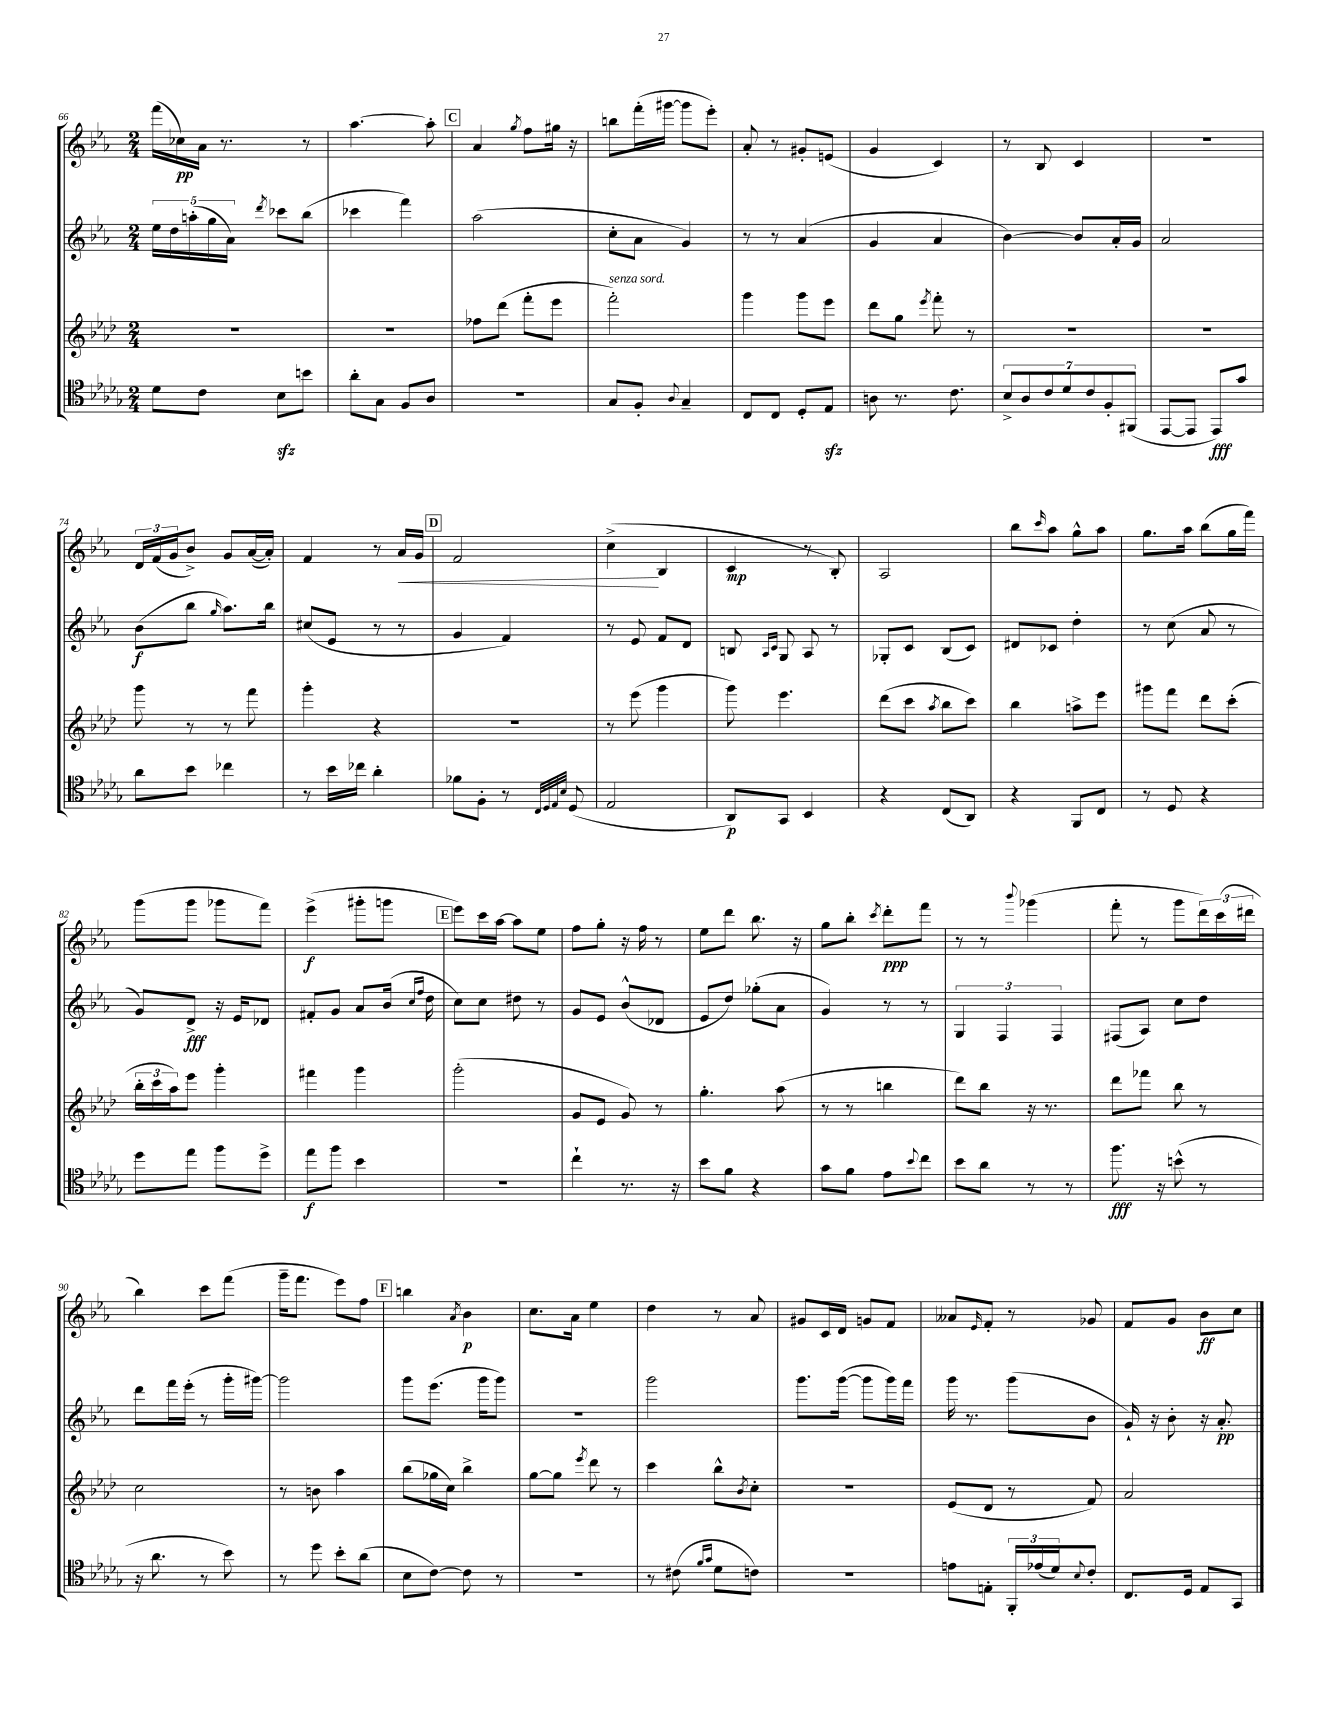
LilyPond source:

<<
\new StaffGroup <<
\new Staff = "s0" {
    \clef treble \key ees \major \numericTimeSignature \time 2/4
    f'''16( ces''16\pp) aes'16 r8. r8 |
    aes''4.~ aes''8-. |
    \mark \markup { \box "C" } aes'4 \acciaccatura { g''8 } f''8 gis''16 r16 |
    b''8 f'''16-.( gis'''16~ gis'''8 ees'''8-.) |
    aes'8-. r8 gis'8-. e'8( |
    g'4 c'4) |
    r8 bes8 c'4 |
    R2 |
    \tuplet 3/2 { d'16 f'16( g'16 } bes'8->) g'8 aes'16~( aes'16-.) |
    f'4 r8 aes'16\< g'16 |
    \mark \markup { \box "D" } f'2 |
    c''4->\!( bes4 |
    c'4\mp r8 bes8-.) |
    aes2 |
    bes''8 \grace { c'''16 } aes''8 g''8-^ aes''8 |
    g''8. aes''16 bes''8( g''16 f'''16) |
    g'''8( g'''8 ges'''8 f'''8) |
    ees'''4->\f( gis'''8-. g'''8 |
    \mark \markup { \box "E" } ees'''8) c'''16 aes''16~ aes''8 ees''8 |
    f''8 g''8-. r16 f''16 r8 |
    ees''8 d'''8 bes''8. r16 |
    g''8 bes''8-. \acciaccatura { c'''8 } d'''8-.\ppp f'''8 |
    r8 r8 \appoggiatura { bes'''8 } ges'''4( |
    f'''8-. r8 g'''8 \tuplet 3/2 { d'''16) c'''16( dis'''16 } |
    bes''4) c'''8 f'''8( |
    g'''16-- f'''8. ees'''8) f''8 |
    \mark \markup { \box "F" } b''4 \acciaccatura { aes'8 } bes'4\p |
    c''8. aes'16 ees''4 |
    d''4 r8 aes'8 |
    gis'8 c'16 d'16 g'8 f'8 |
    aeses'8 \grace { ees'16 } f'8-. r8 ges'8 |
    f'8 g'8 bes'8\ff c''8 \bar "|." |
}
\new Staff = "s1" {
    \clef treble \key ees \major \numericTimeSignature \time 2/4
    \tuplet 5/4 { ees''16 d''16 a''16-.( g''16 aes'16) } \acciaccatura { d'''8 } ces'''8 bes''8( |
    ces'''4 f'''4) |
    \mark \markup { \box "C" } aes''2( |
    c''8-. aes'8 g'4) |
    r8 r8 aes'4( |
    g'4 aes'4 |
    bes'4~) bes'8 aes'16-. g'16 |
    aes'2 |
    bes'8\f( bes''8 \grace { g''16 } aes''8.) bes''16 |
    cis''8( ees'8 r8 r8 |
    \mark \markup { \box "D" } g'4 f'4) |
    r8 ees'8 f'8 d'8 |
    b8 \grace { aes16 c'16 } g8 aes8 r8 |
    ges8-. c'8 bes8( c'8) |
    dis'8 ces'8 d''4-. |
    r8 c''8( aes'8 r8 |
    g'8) d'8->\fff r16 ees'16 des'8 |
    fis'8-. g'8 aes'8 bes'16( \grace { c''16 f''16 } d''16 |
    \mark \markup { \box "E" } c''8) c''8 dis''8 r8 |
    g'8 ees'8 bes'8-^( des'8 |
    ees'8 d''8) ges''8-.( aes'8 |
    g'4) r8 r8 |
    \tuplet 3/2 { g4 f4 f4 } |
    fis8( aes8) c''8 d''8 |
    d'''8 f'''16 ees'''16-.( r8 g'''16-. gis'''16~) |
    gis'''2 |
    \mark \markup { \box "F" } g'''8 ees'''8.( g'''16 g'''8) |
    R2 |
    g'''2 |
    g'''8. g'''16~( g'''8 g'''16) f'''16 |
    g'''16 r8. g'''8( bes'8 |
    g'16-!) r16 bes'8-. r16 aes'8.-.\pp \bar "|." |
}
\new Staff = "s2" {
    \clef treble \key aes \major \numericTimeSignature \time 2/4
    R2 |
    R2 |
    \mark \markup { \box "C" } fes''8 des'''8( f'''8-. ees'''8 |
    f'''2-.^\markup { \italic "senza sord." }) |
    g'''4 g'''8 ees'''8 |
    des'''8 g''8 \acciaccatura { ees'''8 } f'''8-. r8 |
    r2 |
    R2 |
    g'''8 r8 r8 f'''8 |
    g'''4-. r4 |
    \mark \markup { \box "D" } r2 |
    r8 ees'''8( g'''4 |
    g'''8) ees'''4. |
    des'''8( c'''8 \acciaccatura { aes''8 } bes''8 c'''8) |
    bes''4 a''8-> ees'''8 |
    gis'''8 f'''8 des'''8 c'''8-.( |
    \tuplet 3/2 { bes''16-. c'''16 aes''16) } ees'''8 g'''4-. |
    fis'''4 g'''4 |
    \mark \markup { \box "E" } g'''2-.( |
    g'8 ees'8 g'8) r8 |
    g''4.-. aes''8( |
    r8 r8 b''4 |
    des'''8) bes''8 r16 r8. |
    des'''8 fes'''8 bes''8 r8 |
    c''2 |
    r8 b'8 aes''4 |
    \mark \markup { \box "F" } bes''8( ges''16 c''16) bes''4-> |
    g''8~ g''8 \acciaccatura { ees'''8 } des'''8 r8 |
    c'''4 bes''8-^ \acciaccatura { bes'8 } c''8-. |
    R2 |
    ees'8( des'8 r8 f'8) |
    aes'2 \bar "|." |
}
\new Staff = "s3" {
    \clef tenor \key des \major \numericTimeSignature \time 2/4
    des'8 c'8 bes8\sfz b'8 |
    aes'8-. ges8 f8 aes8 |
    \mark \markup { \box "C" } R2 |
    ges8 f8-. \appoggiatura { aes8 } ges4-- |
    c8 c8 des8-. ees8\sfz |
    a8 r8. c'8. |
    \tuplet 7/4 { bes8-> aes8 c'8 des'8 c'8 f8-. fis,8( } |
    ees,8~ ees,8 ees,8\fff) ges'8 |
    aes'8 bes'8 ces''4 |
    r8 bes'16 ces''16 aes'4-. |
    \mark \markup { \box "D" } fes'8 f8-. r8 \grace { c32 des32 ees32 bes32 } des8( |
    ees2 |
    aes,8\p) ges,8 bes,4 |
    r4 c8( aes,8) |
    r4 f,8 c8 |
    r8 des8 r4 |
    des''8 ees''8 f''8 des''8-> |
    ees''8\f f''8 bes'4 |
    \mark \markup { \box "E" } R2 |
    c''4-! r8. r16 |
    bes'8 f'8 r4 |
    ges'8 f'8 ees'8 \appoggiatura { bes'8 } c''8 |
    bes'8 aes'8 r8 r8 |
    f''8.\fff r16 b'8-^( r8 |
    r16 aes'8. r8 bes'8) |
    r8 des''8 bes'8-. aes'8( |
    \mark \markup { \box "F" } bes8 c'8~) c'8 r8 |
    R2 |
    r8 cis'8( \grace { f'16 ges'16 } des'8 c'8) |
    r2 |
    e'8 e8-. \tuplet 3/2 { f,16-. ees'16( des'16) } \appoggiatura { bes8 } c'8-. |
    c8. des16 ees8 ges,8 \bar "|." |
}
>>
>>
\layout { \context { \Score currentBarNumber = #66 } }
